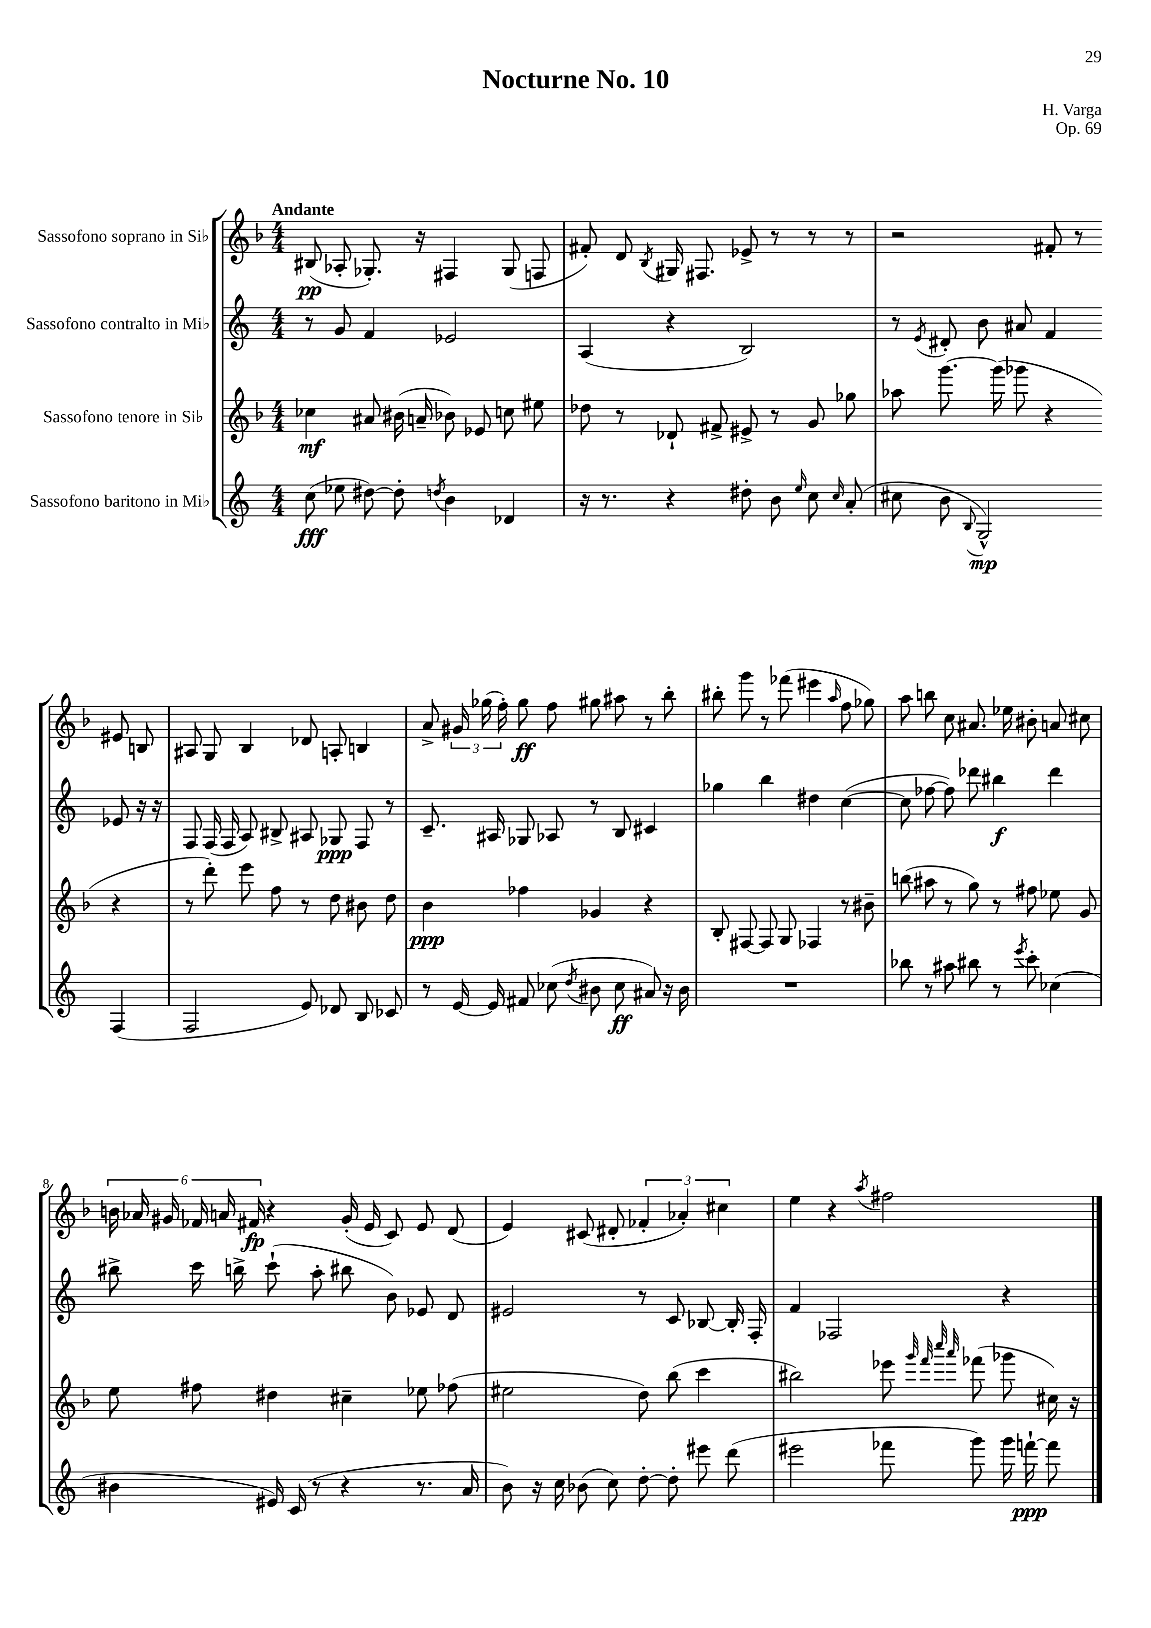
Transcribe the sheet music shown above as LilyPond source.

\header { title = "Nocturne No. 10" composer = "H. Varga" opus = "Op. 69" }
<<
\new StaffGroup <<
\new Staff = "s0" \with { instrumentName = "Sassofono soprano in Sib" } {
    \clef treble \key f \major \numericTimeSignature \time 4/4 \tempo "Andante"
    \autoBeamOff bis8\pp( aes8-. ges8.-.) r16 fis4 ges8( f8 |
    fis'8-.) d'8 \acciaccatura { bes8 } gis16 fis8. ees'8-> r8 r8 r8 |
    r2 fis'8-. r8 eis'8 b8 |
    ais8 g8 bes4 des'8 a8-. b4 |
    a'8-> \tuplet 3/2 { gis'16 ges''16( f''16-.) } ges''8\ff f''8 gis''8 ais''8 r8 bes''8-. |
    bis''8-. g'''8 r8 fes'''8( eis'''4 \grace { a''16 } f''8 ges''8) |
    a''8 b''8 c''8 ais'8. ees''16 bis'8-. a'8 cis''8 |
    \tuplet 6/4 { b'16 aes'16 gis'16 fes'16 a'16 fis'16\fp } r4 gis'16-.( e'16 c'8) e'8 d'8( |
    e'4) cis'8( dis'8-. \tuplet 3/2 { fes'4-. aes'4-.) cis''4 } |
    e''4 r4 \acciaccatura { a''8 } fis''2 \bar "|." |
}
\new Staff = "s1" \with { instrumentName = "Sassofono contralto in Mib" } {
    \clef treble \key c \major \numericTimeSignature \time 4/4
    \autoBeamOff r8 g'8 f'4 ees'2 |
    a4( r4 b2) |
    r8 \acciaccatura { e'8 } dis'8-. b'8 ais'8 f'4 ees'8 r16 r16 |
    f8 f16( f16 a8) bis8-> ais8 ges8\ppp f8 r8 |
    c'8.-- ais16 ges8 aes8 r8 b8 cis'4 |
    ges''4 b''4 dis''4 c''4~( |
    c''8 fes''8~ fes''8) des'''8 bis''4\f des'''4 |
    bis''8-> c'''16 b''16-> c'''8-!( a''8-. bis''8 b'8) ees'8 d'8 |
    eis'2 r8 c'8 bes8~ bes16-. f16-. |
    f'4 fes2 r4 \bar "|." |
}
\new Staff = "s2" \with { instrumentName = "Sassofono tenore in Sib" } {
    \clef treble \key f \major \numericTimeSignature \time 4/4
    \autoBeamOff ces''4\mf ais'8 bis'16( a'16-- bes'8) ees'8 c''8 eis''8 |
    des''8 r8 des'8-! fis'8-> eis'8-> r8 g'8 ges''8 |
    aes''8 g'''8.~ g'''16( ges'''8 r4 r4 |
    r8 d'''8-.) e'''8 f''8 r8 d''8 bis'8 d''8 |
    bes'4\ppp fes''4 ges'4 r4 |
    bes8-. fis8~ fis8 g8 fes4 r8 bis'8-- |
    b''8( ais''8 r8 g''8) r8 fis''8 ees''8 g'8 |
    e''8 fis''8 dis''4 cis''4-- ees''8 fes''8( |
    eis''2 d''8) bes''8( c'''4 |
    bis''2) ees'''8 \grace { g'''32 f'''32 c''''32 a'''32 } fes'''8( ges'''8 cis''16) r16 \bar "|." |
}
\new Staff = "s3" \with { instrumentName = "Sassofono baritono in Mib" } {
    \clef treble \key c \major \numericTimeSignature \time 4/4
    \autoBeamOff c''8\fff( ees''8 dis''8~) dis''8-. \acciaccatura { d''8 } b'4 des'4 |
    r16 r8. r4 dis''8-. b'8 \grace { e''16 } c''8 \grace { c''16 } a'8-.( |
    cis''8 b'8 \appoggiatura { b8 } g2-^\mp) f4( |
    f2 e'8) des'8 b8 ces'8 |
    r8 e'16~ e'16 fis'8 ces''8( \acciaccatura { d''8 } bis'8 ces''8\ff ais'8) r16 bis'16 |
    R1 |
    bes''8 r8 ais''8 bis''8 r8 \acciaccatura { e'''8 } c'''8-. ces''4( |
    bis'4 eis'16) c'16( r8 r4 r8. a'16 |
    b'8) r16 c''16 bes'8( c''8) d''8~-. d''8-. eis'''8 d'''8( |
    eis'''2 fes'''8 g'''8) g'''16 f'''16~-!\ppp f'''8 \bar "|." |
}
>>
>>
